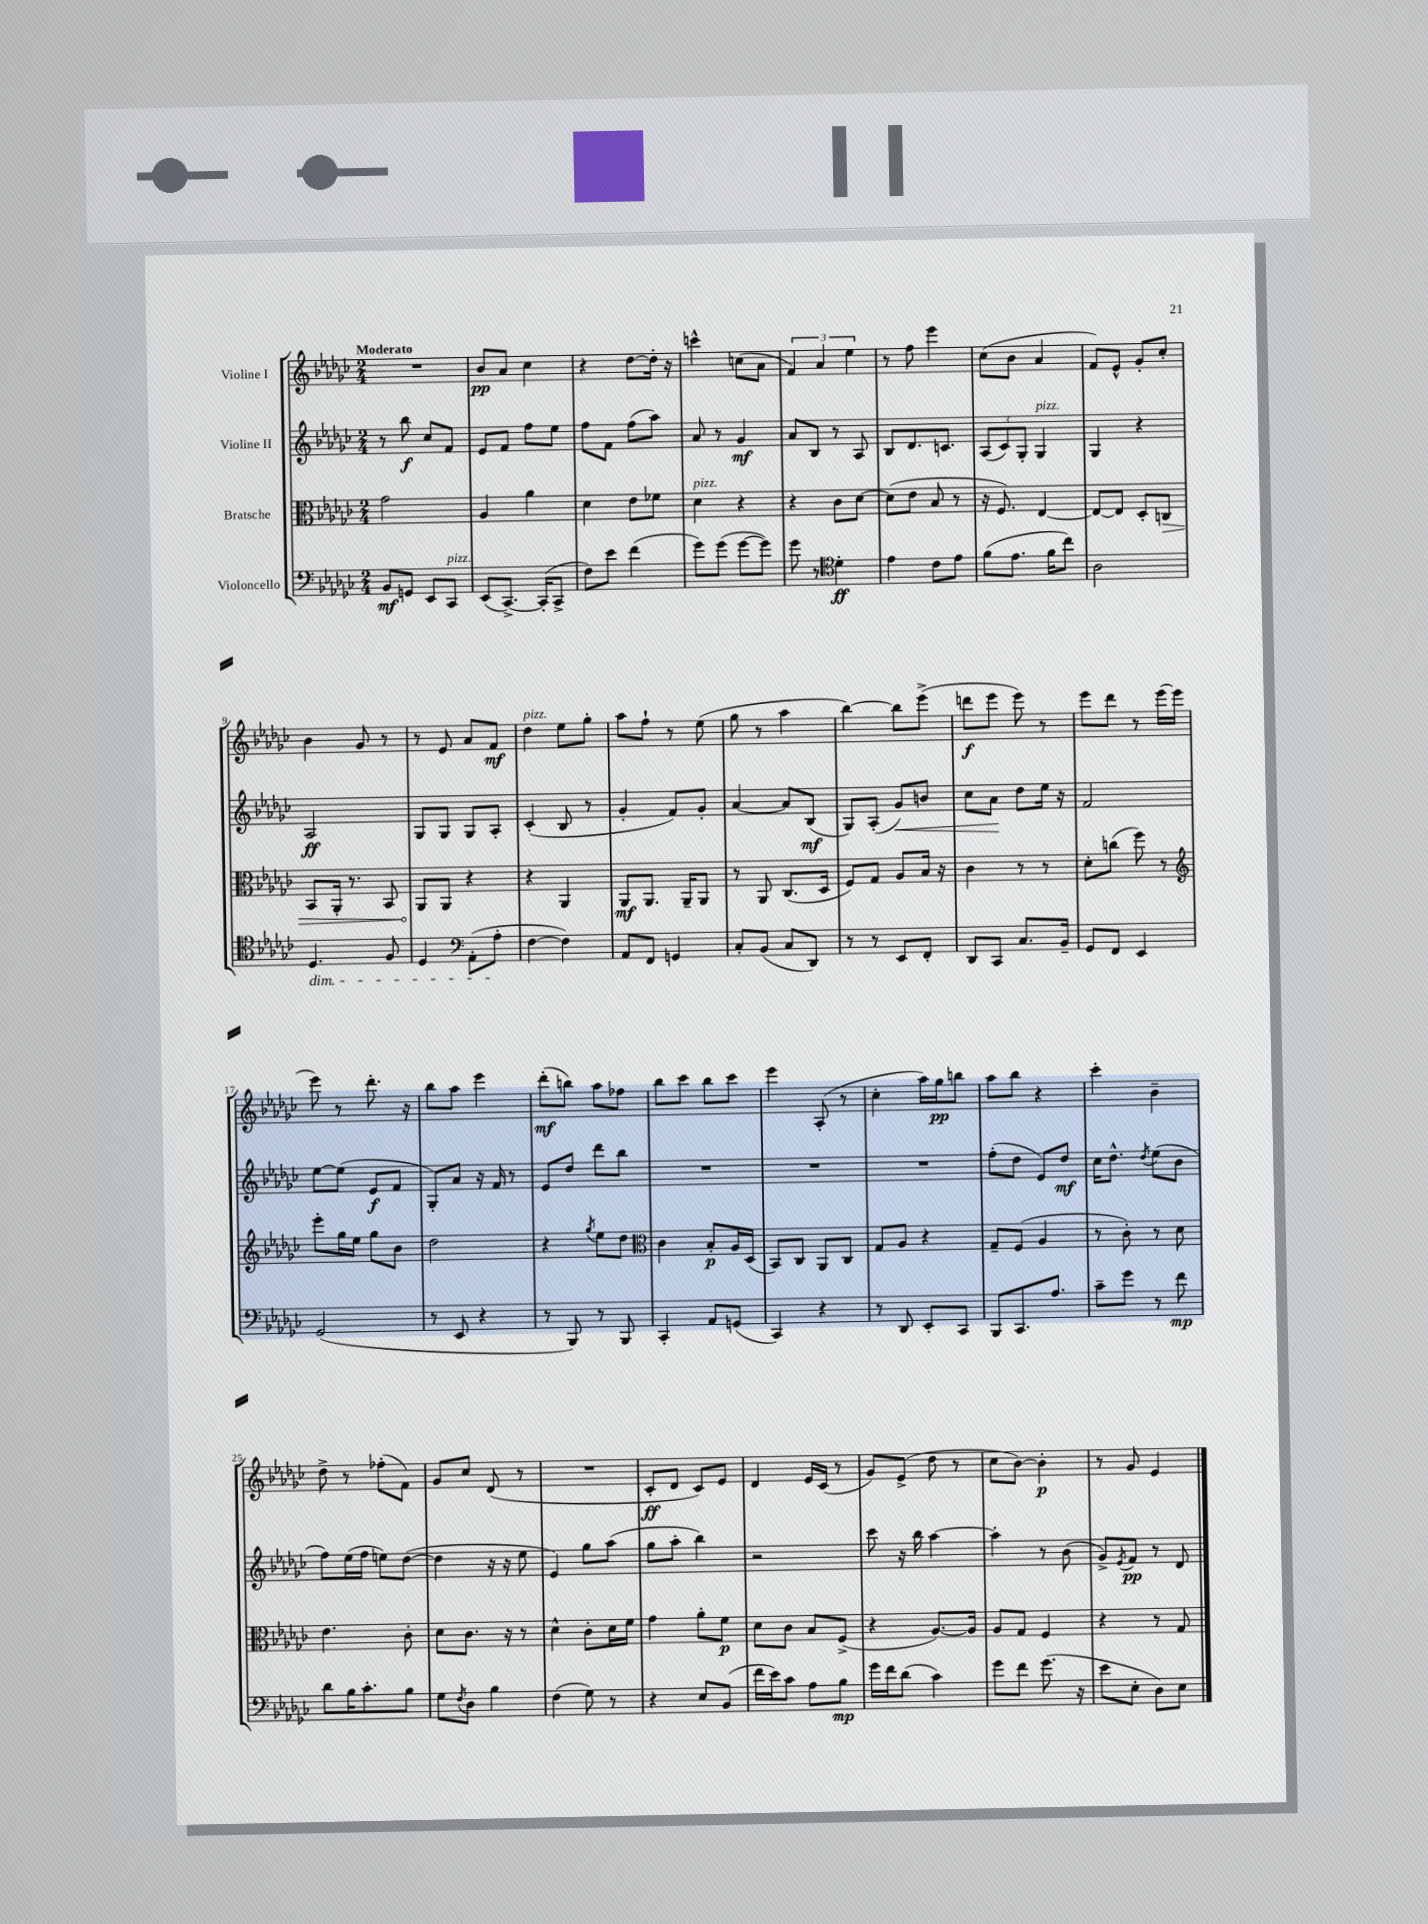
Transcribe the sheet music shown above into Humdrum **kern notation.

**kern	**dynam	**kern	**dynam	**kern	**dynam	**kern	**dynam
*part4	*part4	*part3	*part3	*part2	*part2	*part1	*part1
*staff4	*staff4	*staff3	*staff3	*staff2	*staff2	*staff1	*staff1
*I"Violoncello	*	*I"Bratsche	*	*I"Violine II	*	*I"Violine I	*
*clefF4	*	*clefC3	*	*clefG2	*	*clefG2	*
*k[b-e-a-d-g-c-]	*	*k[b-e-a-d-g-c-]	*	*k[b-e-a-d-g-c-]	*	*k[b-e-a-d-g-c-]	*
*M2/4	*	*M2/4	*	*M2/4	*	*M2/4	*
=1	=1	=1	=1	=1	=1	=1	=1
!	!	!	!	!	!	!LO:TX:a:B:t=Moderato	!
8BB-/L	mf	2g-\	.	8r	.	2r	.
8GGn/J	.	.	.	8bb-\	f	.	.
8EE-/L	.	.	.	8cc-/L	.	.	.
!LO:TX:a:i:t=pizz.	!	!	!	!	!	!	!
8CC-/J	.	.	.	8f/J	.	.	.
=2	=2	=2	=2	=2	=2	=2	=2
(8EE-/L	.	4A-/	.	8e-/L	.	8b-/L	pp
[8.CC-^/J)	.	.	.	8f/J	.	8a-/J	.
.	.	4a-\	.	8ff\L	.	4cc-\	.
(16CC-'/KL]	.	.	.	.	.	.	.
8CC-^/J	.	.	.	8ee-\J	.	.	.
=3	=3	=3	=3	=3	=3	=3	=3
8F\L)	.	4d-\	.	8ff\L	.	4r	.
8e-\J	.	.	.	8f\J	.	.	.
(4f\	.	8e-\L	.	(8ff\L	.	[8dd-\L	.
.	.	8f-X\J	.	8aa-\J)	.	16dd-'\Jk]	.
.	.	.	.	.	.	16r	.
=4	=4	=4	=4	=4	=4	=4	=4
!	!	!LO:TX:a:i:t=pizz.	!	!	!	!	!
8g-\L)	.	4d-\	.	8a-/	.	4cccn^^\	.
(8g-\J	.	.	.	8r	.	.	.
[8g-\L	.	4r	.	4g-/	mf	(8ccn\L	.
8g-\J])	.	.	.	.	.	8a-\J	.
=5	=5	=5	=5	=5	=5	=5	=5
8g-\	.	4r	.	8a-/L	.	6f/)	.
8r	.	.	.	8B-/J	.	.	.
.	.	.	.	.	.	6a-/	.
*clefC4	*	*	*	*	*	*	*
4d-'\	ff	8c-\L	.	8r	.	.	.
.	.	.	.	.	.	6ee-\	.
.	.	[8d-\J	.	8A-/	.	.	.
=6	=6	=6	=6	=6	=6	=6	=6
4e-\	.	(8d-\L]	.	8B-/L	.	8r	.
.	.	8e-\J	.	8.d-/	.	8ff\	.
8c-\L	.	8B-/	.	.	.	4eee-\	.
.	.	.	.	8.cn/J	.	.	.
8e-\J	.	8r	.	.	.	.	.
=7	=7	=7	=7	=7	=7	=7	=7
(8f\L	.	16r	.	(12A-/L	.	(8cc-\L	.
.	.	8.F/)	.	.	.	.	.
.	.	.	.	12c-/)	.	.	.
8.e-\J	.	.	.	.	.	8b-\J	.
.	.	.	.	12G-'/J	.	.	.
!	!	!	!	!LO:TX:a:i:t=pizz.	!	!	!
.	.	[4E-/	.	4G-/	.	4a-/	.
16f\KL	.	.	.	.	.	.	.
8cc-\J)	.	.	.	.	.	.	.
=8	=8	=8	=8	=8	=8	=8	=8
2A-\	.	8E-/L_	.	4G-/	.	8f/L)	.
.	.	8E-/J]	.	.	.	8e-^^/J	.
.	.	8D-'/L	.	4r	.	8g-'/L	.
!	!	!	!LO:HP:b	!	!	!	!
.	.	8Cn/J	>	.	.	8cc-'/J	.
!!LO:LB:g=z
=9	=9	=9	=9	=9	=9	=9	=9
!LO:TX:b:i:t=dim.	!	!	!	!	!	!	!
4.D-/	.	8BB-/L	.	2A-/	ff	4b-\	.
.	.	16AA-'/Jk	.	.	.	.	.
.	.	8.r	.	.	.	.	.
.	.	.	.	.	.	8g-/	.
8F/	.	8BB-/	.	.	.	8r	.
=10	=10	=10	=10	=10	=10	=10	=10
4D-/	.	8AA-/L	.	8G-/L	.	8r	.
.	.	8AA-/J	]	8G-/J	.	8e-/	.
*clefF4	*	*	*	*	*	*	*
(8AA-'\L	.	4r	.	8G-/L	.	8a-/L	.
8A-'\J	.	.	.	8A-'/J	.	8f/J	mf
=11	=11	=11	=11	=11	=11	=11	=11
!	!	!	!	!	!	!LO:TX:a:i:t=pizz.	!
[4F\	.	4r	.	(4c-'/	.	4dd-\	.
4F\])	.	4AA-/	.	8B-/	.	8ee-\L	.
.	.	.	.	8r	.	8gg-'\J	.
=12	=12	=12	=12	=12	=12	=12	=12
8AA-/L	.	8AA-/L	mf	4g-'/	.	8aa-\L	.
8FF/J	.	8.AA-/J	.	.	.	8ff`\J	.
4GGn/	.	.	.	8f/L)	.	8r	.
.	.	16AA-~/KL	.	.	.	.	.
.	.	8AA-/J	.	8g-'/J	.	(8ee-\	.
=13	=13	=13	=13	=13	=13	=13	=13
8C-'/L	.	8r	.	[4a-/	.	8gg-\	.
(8BB-/J	.	8AA-/	.	.	.	8r	.
8C-/L	.	(8.C-/L	.	8a-/L]	.	4aa-\	.
8DD-/J)	.	.	.	(8B-/J	mf	.	.
.	.	16D-/Jk	.	.	.	.	.
=14	=14	=14	=14	=14	=14	=14	=14
8r	.	8F/L)	.	8G-/L)	.	[4bb-\)	.
8r	.	8G-/J	.	(8A-'/J	.	.	.
!	!	!	!	!	!LO:HP:b	!	!
8EE-/L	.	8A-/L	.	8g-/L)	<	8bb-\L]	.
8FF'/J	.	16B-/Jk	.	8bn/J	.	(8eee-^\J	.
.	.	16r	.	.	.	.	.
=15	=15	=15	=15	=15	=15	=15	=15
8DD-/L	.	4c-\	.	8cc-\L	.	8dddn\L	f
8CC-/J	.	.	.	8a-\J	.	8eee-\J	.
8.C-/L	.	8r	.	8dd-\L	[	8eee-\)	.
.	.	8r	.	16ee-\Jk	.	8r	.
16BB-~/Jk	.	.	.	16r	.	.	.
=16	=16	=16	=16	=16	=16	=16	=16
8GG-/L	.	8d-'\L	.	2f/	.	8eee-\L	.
8FF/J	.	(8ccn\J	.	.	.	8ddd-\J	.
4EE-/	.	8ff\)	.	.	.	8r	.
.	.	8r	.	.	.	(16eee-\LL	.
.	.	.	.	.	.	16eee-\JJ	.
!!LO:LB:g=z
=17	=17	=17	=17	=17	=17	=17	=17
*	*	*clefG2	*	*	*	*	*
(2GG-/	.	8eee-'\L	.	[8ee-\L	.	8eee-\)	.
.	.	16gg-\L	.	(8ee-\J]	.	8r	.
.	.	16ee-\JJ	.	.	.	.	.
.	.	8gg-\L	.	8e-/L	f	8.ddd-'\	.
.	.	8b-\J	.	8f/J	.	.	.
.	.	.	.	.	.	16r	.
=18	=18	=18	=18	=18	=18	=18	=18
8r	.	2dd-\	.	8G-'/L)	.	8bb-\L	.
8EE-/	.	.	.	8a-/J	.	8aa-\J	.
4r	.	.	.	16r	.	4eee-\	.
.	.	.	.	16f/	.	.	.
.	.	.	.	8r	.	.	.
=19	=19	=19	=19	=19	=19	=19	=19
8r	.	4r	.	8e-/L	.	(8ddd-'\L	mf
8BBB-/)	.	.	.	8dd-/J	.	8bbn\J)	.
.	.	8qgg-/	.	.	.	.	.
8r	.	8ee-\L	.	8ddd-\L	.	8aa-\L	.
8BBB-/	.	8dd-\J	.	8bb-\J	.	8ff-X\J	.
=20	=20	=20	=20	=20	=20	=20	=20
*	*	*clefC3	*	*	*	*	*
4CC-'/	.	4c-\	.	2r	.	8bb-\L	.
.	.	.	.	.	.	8ccc-\J	.
8AA-/L	.	8B-'/L	p	.	.	8bb-\L	.
(8GGn/J	.	16A-/L	.	.	.	8ccc-\J	.
.	.	(16D-/JJ	.	.	.	.	.
=21	=21	=21	=21	=21	=21	=21	=21
4CC-/)	.	8BB-/L)	.	2r	.	4eee-\	.
.	.	8C-/J	.	.	.	.	.
4r	.	8AA-/L	.	.	.	(8A-'/	.
.	.	8C-/J	.	.	.	8r	.
=22	=22	=22	=22	=22	=22	=22	=22
8r	.	8G-/L	.	2r	.	4cc-'\	.
8DD-/	.	8A-/J	.	.	.	.	.
8EE-'/L	.	4r	.	.	.	16aa-\LL)	.
.	.	.	.	.	.	16gg-\J	pp
8CC-/J	.	.	.	.	.	8bbn\J	.
=23	=23	=23	=23	=23	=23	=23	=23
8BBB-/L	.	8G-~/L	.	(8ff'\L	.	8aa-\L	.
8.CC-/	.	(8F/J	.	8dd-\J	.	8bb-\J	.
.	.	4A-/	.	8e-/L)	.	4r	.
8.A-/J	.	.	.	.	.	.	.
.	.	.	.	8dd-/J	mf	.	.
=24	=24	=24	=24	=24	=24	=24	=24
8c-~\L	.	8r	.	16cc-\KL	.	4ccc-'\	.
.	.	.	.	8.dd-^^\J	.	.	.
8g-\J	.	8c-'\)	.	.	.	.	.
.	.	.	.	8qdd-/	.	.	.
8r	.	8r	.	(8ee-\L	.	4b-~\	.
8f\	mp	8d-\	.	8b-\J	.	.	.
!!LO:LB:g=z
=25	=25	=25	=25	=25	=25	=25	=25
8d-\L	.	4.e-\	.	8ff\L)	.	8dd-^\	.
16B-\K	.	.	.	(16ee-\L	.	8r	.
8.c-'\	.	.	.	16ff\JJ	.	.	.
.	.	.	.	8een\L)	.	(8ff-X'\L	.
8B-\J	.	8c-'\	.	([8dd-\J	.	8f\J)	.
=26	=26	=26	=26	=26	=26	=26	=26
8G-\L	.	8d-\L	.	4dd-\]	.	8g-/L	.
8qF/	.	.	.	.	.	.	.
8D-\J	.	8.c-\J	.	.	.	8cc-/J	.
4B-\	.	.	.	16r	.	(8d-/	.
.	.	16r	.	16r	.	.	.
.	.	8r	.	8ee-\	.	8r	.
=27	=27	=27	=27	=27	=27	=27	=27
(4F\	.	4d-^^\	.	4e-/)	.	2r	.
8G-\)	.	8c-'\L	.	8gg-\L	.	.	.
8r	.	16d-\L	.	(8aa-\J	.	.	.
.	.	16f\JJ	.	.	.	.	.
=28	=28	=28	=28	=28	=28	=28	=28
4r	.	4g-\	.	8gg-\L	.	8c-'/L	ff
.	.	.	.	8aa-'\J	.	8d-/J	.
8E-/L	.	8a-'\L	.	4bb-\)	.	8c-/L)	.
(8BB-/J	.	8f\J	p	.	.	8e-/J	.
=29	=29	=29	=29	=29	=29	=29	=29
16f\LL	.	8d-\L	.	2r	.	4d-/	.
16e-\J)	.	.	.	.	.	.	.
8c-\J	.	8c-\J	.	.	.	.	.
8A-\L	.	8B-/L	.	.	.	16e-/LL	.
.	.	.	.	.	.	(16c-/JJ	.
8B-\J	mp	(8F^/J	.	.	.	8r	.
=30	=30	=30	=30	=30	=30	=30	=30
16g-\LL	.	4r	.	8ccc-\	.	8g-/L)	.
16f\J	.	.	.	.	.	.	.
(8d-\J	.	.	.	16r	.	(8e-^/J	.
.	.	.	.	16bb-\	.	.	.
4c-\)	.	[8.A-/L)	.	[4aa-\	.	8dd-\	.
.	.	.	.	.	.	8r	.
.	.	16A-/Jk]	.	.	.	.	.
=31	=31	=31	=31	=31	=31	=31	=31
8g-\L	.	8A-/L	.	4aa-'\]	.	8cc-\L	.
8f\J	.	8G-/J	.	.	.	[8b-\J)	.
(8.g-\	.	4F/	.	8r	.	4b-'\]	p
.	.	.	.	(8b-\	.	.	.
16r	.	.	.	.	.	.	.
=32	=32	=32	=32	=32	=32	=32	=32
8e-\L	.	4r	.	8g-^/L)	.	8r	.
.	.	.	.	8qe-/	.	.	.
8E-'\J	.	.	.	8f/J	pp	8g-/	.
8D-\L)	.	8r	.	8r	.	4e-/	.
8E-\J	.	8G-/	.	8d-/	.	.	.
==	==	==	==	==	==	==	==
*-	*-	*-	*-	*-	*-	*-	*-
